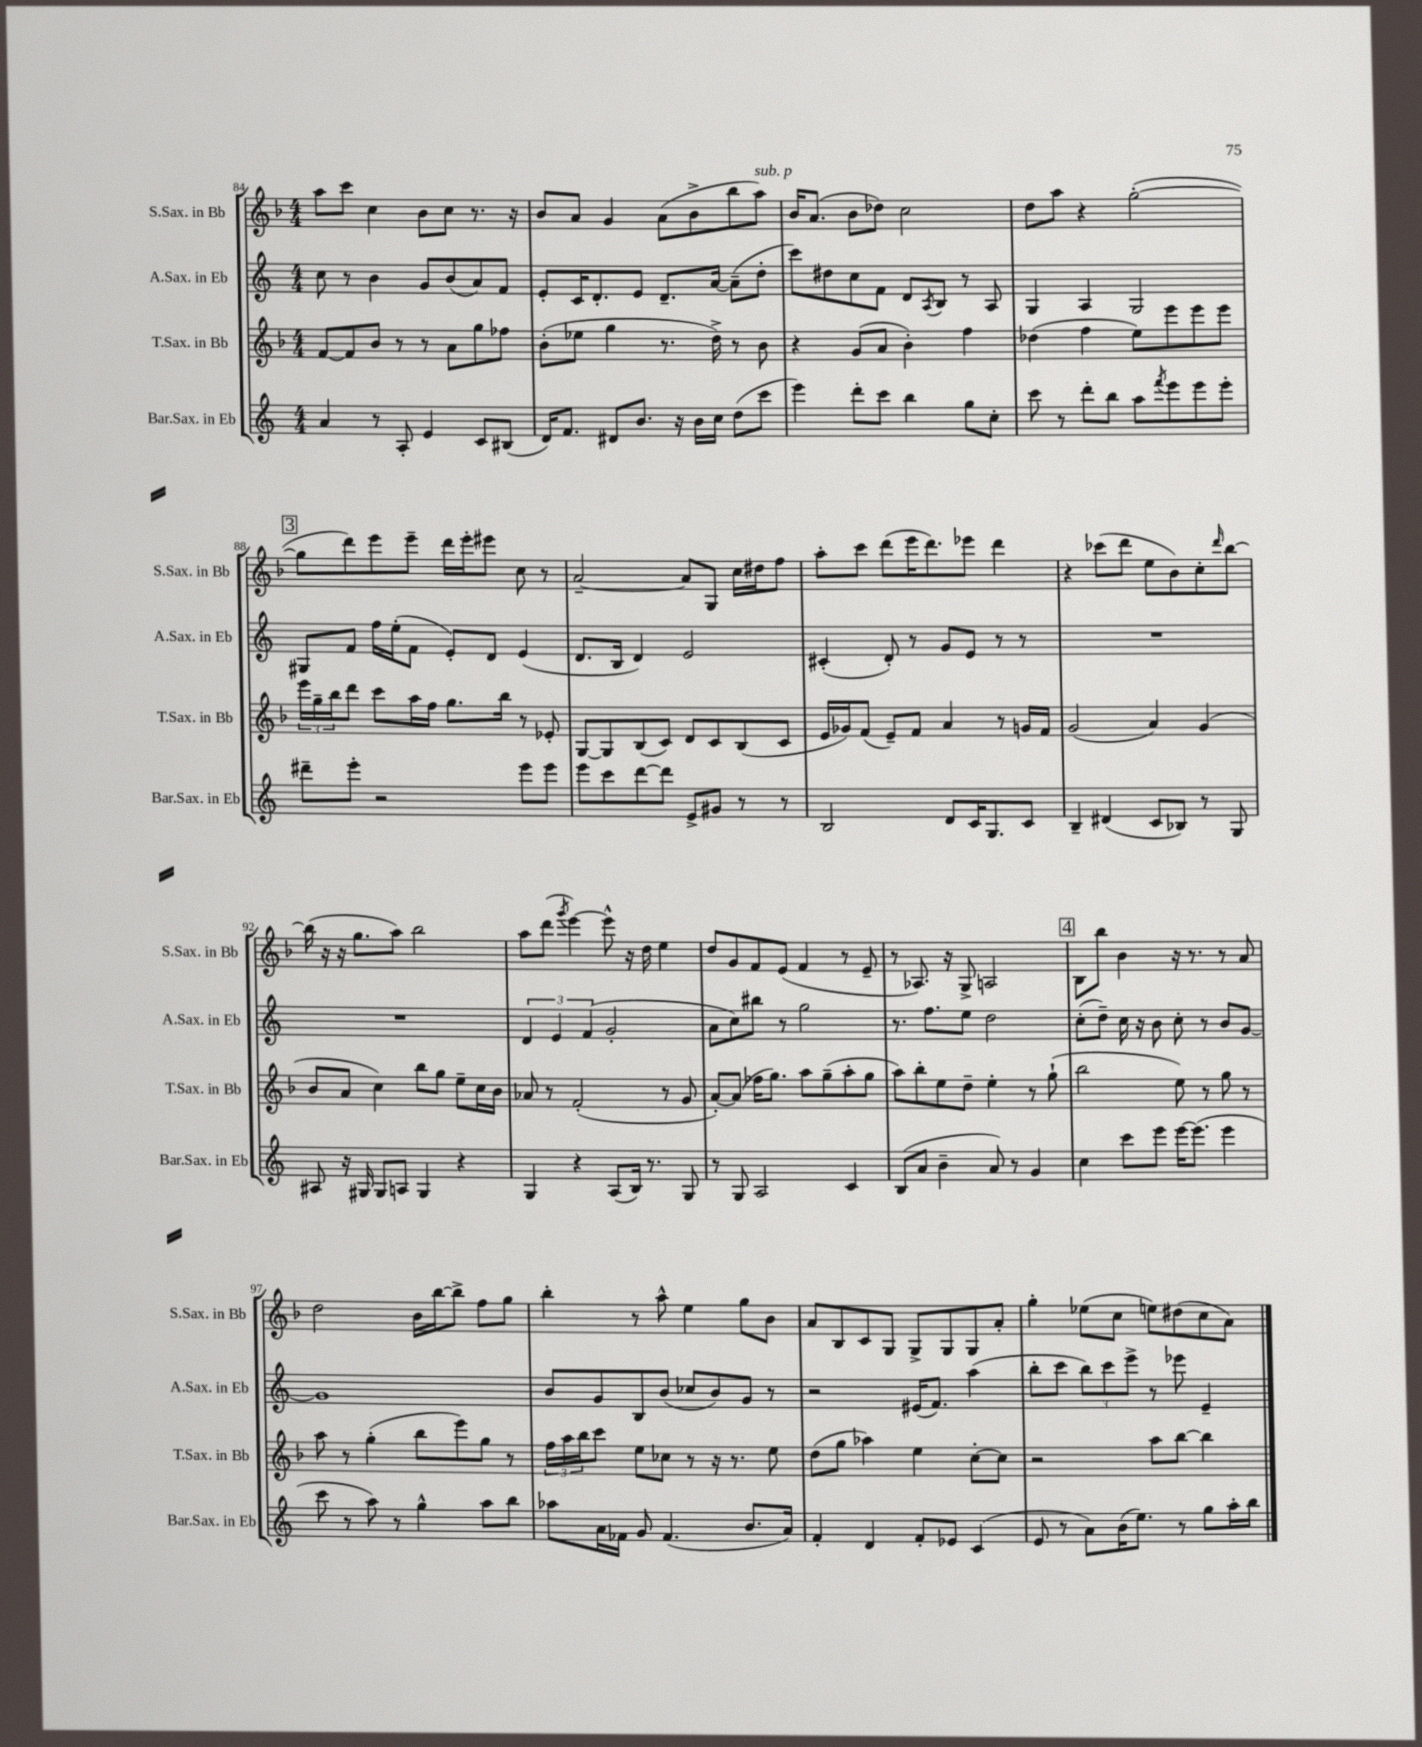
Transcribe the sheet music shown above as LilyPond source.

<<
\new StaffGroup <<
\new Staff = "s0" \with { instrumentName = "S.Sax. in Bb" shortInstrumentName = "S.Sax. in Bb" } {
    \clef treble \key f \major \numericTimeSignature \time 4/4
    a''8 c'''8 c''4 bes'8 c''8 r8. r16 |
    bes'8 a'8 g'4 a'8( bes'8-> bes''8 a''8^\markup { \italic "sub. p" }) |
    bes'16 a'8.( bes'8 des''8) c''2 |
    d''8 a''8 r4 g''2~-.( |
    \mark \markup { \box "3" } g''8 d'''8) e'''8 e'''8-- d'''16 e'''16-. eis'''8 c''8 r8 |
    a'2~-- a'8 g8 c''16 dis''16 f''8 |
    a''8-. c'''8 d'''8( e'''16 d'''8.) ees'''8 d'''4 |
    r4 ces'''8( d'''8 e''8 bes'8) c''8-. \grace { d'''16 } bes''8~ |
    bes''16( r16 r16 g''8. a''8) bes''2 |
    a''8 d'''8( \acciaccatura { g'''8 } e'''4~) e'''8-^ r16 d''16 e''4 |
    d''8 g'8 f'8 e'8( f'4 r8 e'8-- |
    r8 aes8.) r16 g8-> a2 |
    \mark \markup { \box "4" } bes8 bes''8 bes'4 r16 r8. r8 a'8 |
    d''2 bes'16 bes''16~ bes''8-> f''8 g''8 |
    bes''4-. r8 a''8-^ e''4 g''8 bes'8 |
    a'8 bes8 c'8 g8 g8-> g8 g8 a'8-. |
    g''4-. ees''8( c''8 e''8) dis''8( c''8 a'8) \bar "|." |
}
\new Staff = "s1" \with { instrumentName = "A.Sax. in Eb" shortInstrumentName = "A.Sax. in Eb" } {
    \clef treble \key c \major \numericTimeSignature \time 4/4
    c''8 r8 b'4 g'8 b'8( a'8) f'8 |
    e'8-. c'16 d'8.-. e'8 d'8.-- a'16~ a'8--( d''8-. |
    c'''8) dis''8 c''8 f'8 d'8 \acciaccatura { a8 } b8 r8 a8 |
    g4 a4 g2 |
    \mark \markup { \box "3" } gis8 f'8 f''16 e''16-.( f'8 e'8-.) d'8 e'4( |
    d'8. b16 d'4) e'2 |
    cis'4-.( d'8-.) r8 g'8 e'8 r8 r8 |
    R1 |
    R1 |
    \tuplet 3/2 { d'4 e'4 f'4( } g'2-. |
    a'8 c''8) bis''8 r8 g''2 |
    r8. f''8. e''8 d''2 |
    \mark \markup { \box "4" } c''8-.( d''8--) c''16 r16 b'8 c''8-. r8 b'8 g'8~ |
    g'1 |
    b'8 g'8 b8 b'8( ces''8 b'8) g'8 r8 |
    r2 eis'16( f'8.) a''4( |
    b''8-. c'''8 \tuplet 3/2 { b''8) c'''8 e'''8-> } r8 ees'''8 e'4-- \bar "|." |
}
\new Staff = "s2" \with { instrumentName = "T.Sax. in Bb" shortInstrumentName = "T.Sax. in Bb" } {
    \clef treble \key f \major \numericTimeSignature \time 4/4
    f'8~ f'8 bes'8 r8 r8 a'8 g''8 fes''8 |
    bes'8-.( ees''8 g''4 r8. d''16->) r8 bes'8 |
    r4 g'8( a'8 bes'4-.) f''4 |
    des''4( f''4 e''8) e'''8 e'''8 e'''8 |
    \mark \markup { \box "3" } \tuplet 3/2 { e'''16 g''16-- bes''16 } d'''8 c'''8 a''16 f''16 g''8. bes''16 r8 ees'8-. |
    g8~ g8 bes8( c'8) d'8 c'8 bes8( c'8 |
    e'16 ges'16) f'8( e'8--) f'8 a'4 r8 g'16 f'16 |
    g'2( a'4) g'4( |
    bes'8 a'8 c''4) bes''8 g''8 e''8-- c''16 bes'16 |
    aes'8 r8 f'2-.( r8 g'8 |
    a'8~-.) a'8( fes''16 g''8.) a''8 g''8--( a''8-. g''8 |
    a''8) bes''8-. e''8 d''8-- e''4-. r8 g''8-!( |
    \mark \markup { \box "4" } bes''2 e''8) r8 g''8 r8 |
    a''8 r8 g''4-.( bes''8 e'''8) g''8 r8 |
    \tuplet 3/2 { f''16 a''16 bes''16 } c'''8 e''8 ces''8 r8 r16 r8. e''8 |
    d''8( g''8 aes''4) e''4 c''8~-. c''8 |
    r2 a''8 bes''8~ bes''4 \bar "|." |
}
\new Staff = "s3" \with { instrumentName = "Bar.Sax. in Eb" shortInstrumentName = "Bar.Sax. in Eb" } {
    \clef treble \key c \major \numericTimeSignature \time 4/4
    a'4 r8 a8-. e'4 c'8 bis8( |
    d'16) f'8. dis'8 b'8. r16 b'16 c''16 d''8( c'''8 |
    e'''4) d'''8-. c'''8 b''4 g''8 c''8-. |
    c'''8 r8 d'''8-. b''8 a''8 \acciaccatura { f'''8 } e'''8 e'''8 e'''8-. |
    \mark \markup { \box "3" } dis'''8-- e'''8-. r2 e'''8 e'''8 |
    e'''8 c'''8 d'''8~ d'''8 e'8-> gis'8 r8 r8 |
    b2 d'8 c'16 g8. c'8 |
    b4-- dis'4( c'8 bes8) r8 g8 |
    ais8 r16 gis16 gis8 a8 gis4 r4 |
    g4 r4 a8( b16) r8. g8 |
    r8 g8 a2 c'4 |
    b8( a'8 b'4-- a'8) r8 g'4 |
    \mark \markup { \box "4" } c''4 c'''8 e'''8 e'''16~ e'''8.( e'''4 |
    c'''8 r8 a''8) r8 g''4-^ a''8 b''8 |
    aes''8 a'16 fes'16 g'8 fes'4.( b'8. a'16) |
    f'4-. d'4 f'8-. ees'8 c'4( |
    e'8 r8 a'8) b'16( e''8.) r8 g''8 a''16-. b''16 \bar "|." |
}
>>
>>
\layout { \context { \Score currentBarNumber = #84 } }
